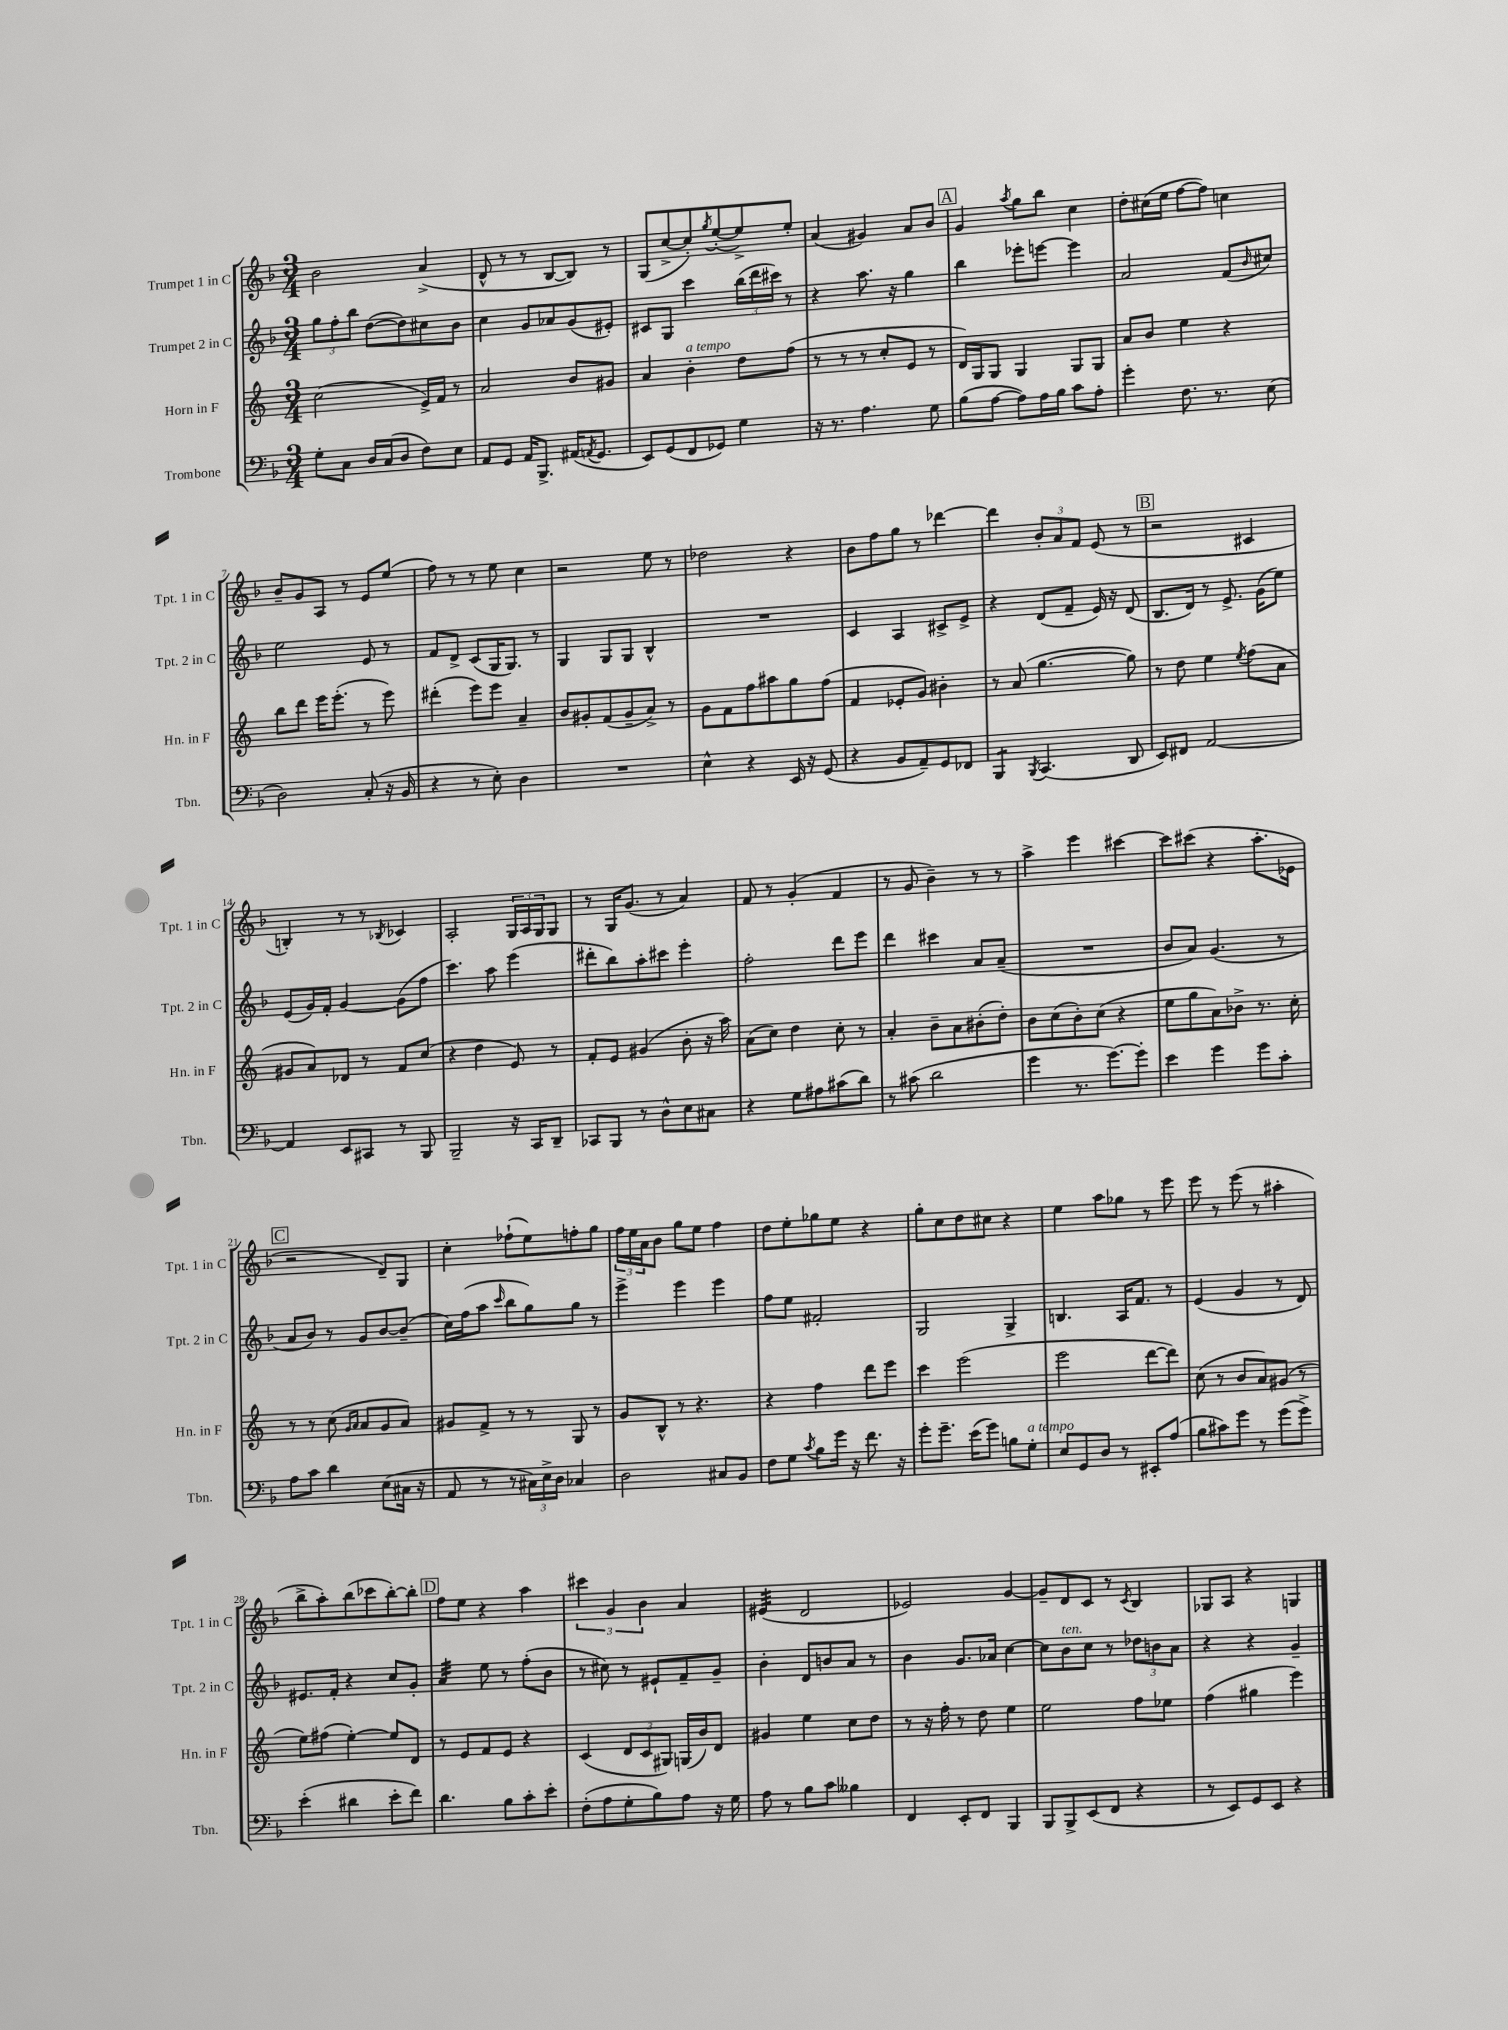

**kern	**kern	**kern	**kern
*staff4	*staff3	*staff2	*staff1
*clefF4	*clefG2	*clefG2	*clefG2
*k[b-]	*k[]	*k[b-]	*k[b-]
*M3/4	*M3/4	*M3/4	*M3/4
8G'	(2cc	12gg	2b-
.	.	12ff'	.
8C	.	.	.
.	.	12bb-	.
16D	.	([8dd	.
(16C	.	.	.
8D	.	8dd])	.
8F)	16e^)	8cc#	(4a^
.	16f	.	.
8E	8r	8b-	.
=	=	=	=
8AA	2a	4cc	8d^^
8GG	.	.	8r
16AA	.	8g	8r
8.BBB-^	.	.	.
.	.	8a-	[8B-
(16AA#	8b	(8g	8B-])
8qAA	.	.	.
8.GG	.	.	.
.	8g#	8e#')	8r
=	=	=	=
8EE)	4a	8c#	(8G
(8GG	.	8G	[8cc^
8FF	4b'	4ccc	8cc'])
.	.	.	8qgg
8GG-)	.	.	([8ee'
4G	8dd	(24bb-	8ee^])
.	.	24ddd	.
.	.	24ccc#)	.
.	(8ff	8r	8ee'
=	=	=	=
16r	8r	4r	(4a
8.r	.	.	.
.	8r	.	.
4.A	8r	8.aa	4g#)
.	8cc'	.	.
.	.	16r	.
.	8e	4gg	8a
8G	8r	.	8b-
=	=	=	=
(8B-	16d)	4bb-	4g
.	16G	.	.
[8A	8G	.	.
.	.	.	8qaa
8A])	4G	8eee-'	8gg
16A	.	[8eee	8bb-
16B-	.	.	.
8c	8G	4eee]	4cc
8A'	8G	.	.
=	=	=	=
4g'	8a	2a	8dd'
.	8b	.	(16cc#
.	.	.	16ee
8.F	4ee	.	[8ff
.	.	.	8ff])
8.r	.	.	.
.	4r	(8f	4cc
.	.	16qqb-	.
(8E	.	8cc#)	.
=	=	=	=
2D)	8bb	2ee	8b-~
.	8ddd	.	8g
.	16eee	.	8A
.	(8.eee'	.	.
.	.	.	8r
(8C'	8r	8e	8e
16r	8eee)	8r	(8ee
16BB-	.	.	.
=	=	=	=
4r	(4ddd#'	8f	8ff)
.	.	8d^	8r
8r	8eee)	(8c	8r
8E')	8eee	16G	8ee
.	.	8.G)	.
4D	4a~	.	4cc
.	.	8r	.
=	=	=	=
2.r	8b	4G	2r
.	8g#'	.	.
.	(8f	8G	.
.	8g#~	8G	.
.	8a^)	4B-^^	8ee
.	8r	.	8r
=	=	=	=
4E^^	8g	2.r	2dd-
.	8f	.	.
4r	8ff	.	.
.	8aa#	.	.
16EE	8gg	.	4r
16r	.	.	.
(8GG	(8ff	.	.
=	=	=	=
4r	4f	4c	8b-
.	.	.	8ff
8BB-	8e-'	4A	8gg
8AA~)	8g)	.	8r
8GG	4b#'	8c#^	[4ddd-
8FF-	.	8e^	.
=	=	=	=
4BBB-	8r	4r	4ddd-]
.	(8a	.	.
8qBBB-	.	.	.
(4.CC	[4.gg	(8d	12b-'
.	.	.	12a
.	.	8f~	.
.	.	.	12f
.	.	16e)	(8e
.	.	16r	.
8DD	8gg])	(8d	8r
=	=	=	=
8EE)	8r	8.B-	2r
8FF#	8dd	.	.
.	.	16d)	.
[2AA	4ee	8r	.
.	.	8.e^	.
.	8qee	.	.
.	(8ff	.	4c#
.	.	(16g	.
.	8a	8ee)	.
=	=	=	=
4AA]	8g#	(8e	4B')
.	8a)	16g)	.
.	.	16f'	.
8EE	8d-	[4g	8r
8CC#	8r	.	8r
.	.	.	8qB-
8r	8f	(8g]	4c-
8BBB-	(8cc	8ff	.
=	=	=	=
2BBB-~	4r	4.ccc)	2A'
.	4dd	.	.
.	.	8aa	.
16r	8e)	(4eee	24G
.	.	.	24A
16CC	.	.	.
.	.	.	24G
8DD~	8r	.	8G
=	=	=	=
8CC-	8f'	8ddd#'	8r
8BBB-	8e	8bb-)	16G
.	.	.	(8.g
8r	(4g#	8aa'	.
8D^^	.	8ccc#	8r
8E	8b'	4eee'	4a)
8C#	16r	.	.
.	16aa)	.	.
=	=	=	=
4r	(8a	2ff'	8f
.	8cc)	.	8r
8G	4dd	.	(4g'
8A#	.	.	.
(8c#	8cc'	8ddd	4f
8d)	8r	8eee	.
=	=	=	=
8r	4a'	4ddd	8r
(8c#	.	.	8g
2d	8b~	4ccc#	4b-~)
.	8a	.	.
.	(8b#'	8a	8r
.	8dd')	(8a~	8r
=	=	=	=
4g	8b	2.r	4aa^
.	(8cc	.	.
8.r	8b')	.	4eee
.	(8cc	.	.
[8.g)	.	.	.
.	4r	.	[4ccc#
8g']	.	.	.
=	=	=	=
4e	8ee	8b-	8ccc#]
.	8gg	8a)	(8ccc#
4g	8a)	(4.g	4r
.	8b-^	.	.
8g	8.r	.	8.aa'
8c'	.	8r	.
.	16cc'	.	16e-
=	=	=	=
8A	8r	8a	2r
8c	8r	8b-)	.
4d	(8cc	8r	.
.	16qqg	.	.
.	16qqa	.	.
.	8a	8g	.
(8E	8g	[8b-	8d~)
16C#	8a)	(8b-~]	8G
16r	.	.	.
=	=	=	=
8AA	8g#	16cc)	4cc'
.	.	(16ff	.
8r	8f^	8aa	.
.	.	16qqccc	.
8r	8r	8bb-	(8ff-`
24C#)	8r	8gg)	8ee)
24E^	.	.	.
24D	.	.	.
4C-	8G	8gg	8ff'
.	8r	8r	8gg
=	=	=	=
2D	8g	4eee^	24ff
.	.	.	24ee
.	.	.	24a
.	8B^^	.	8b-
.	8r	4eee	8gg
.	4.r	.	8ee
8C#	.	4eee	4ff
8BB-	.	.	.
=	=	=	=
8F	4r	8ff	8dd
8G	.	8ee	8ee'
8qc	.	.	.
8B-	4ff	2f#'	8gg-
16g	.	.	8ee
16r	.	.	.
8.f	8ddd	.	4r
.	8eee	.	.
16r	.	.	.
=	=	=	=
8g'	4ccc	2G	8gg'
8.g~	.	.	8cc
.	(2eee	.	8dd
(16e	.	.	.
8g)	.	.	8cc#
8B	.	4G^	4r
8G'	.	.	.
=	=	=	=
8E	2eee	4.B	4ee
8GG	.	.	.
8D	.	.	8aa
8r	.	16A	8gg-
.	.	8.f	.
8EE#'	[8ddd	.	8r
(8A	8ddd])	8r	8eee
=	=	=	=
8B-	(8cc	(4e	8eee
8c#)	8r	.	8r
8g	8b	4g	(8eee
8r	8a)	.	8r
(8g	(8g#	8r	4aa#'
8g^)	8r	8d)	.
=	=	=	=
(4e'	8ee)	8.e#	8bb-^
.	(8ff#	.	8aa')
.	.	16f'	.
4d#	[4ee')	4r	(8bb-
.	.	.	8ccc-
8e'	8ee]	8cc	[8bb-')
8f)	8d	8g'	8bb-']
=	=	=	=
4.d	8r	4a	8ff
.	8e	.	8ee
.	8f	8ee	4r
8B-	8e	8r	.
8c'	4r	(8ff'	4aa
8e'	.	8b-	.
=	=	=	=
(8F'	(4c	8r	6ccc#
8A	.	8cc#)	.
.	.	.	6g
8G'	12d	8r	.
.	12c	.	6b-
8B-)	.	8e#`	.
.	12G#)	.	.
8A	(16G	8f~	4a
.	16b)	.	.
16r	8d	8g~	.
16G	.	.	.
=	=	=	=
8A	4g#	4b-'	(4e#
8r	.	.	.
8B-	4ee	8d	2d
8c	.	8b	.
4B--	8cc	8a	.
.	8dd	8r	.
=	=	=	=
4FF	8r	4b-	2e-)
.	16r	.	.
.	16ff'	.	.
8EE'	8r	8.g	.
8FF	8dd	.	.
.	.	16a-	.
4BBB-	4ee	[4cc	[4g
=	=	=	=
8BBB-	2ee	8cc]	8g~]
8BBB-^	.	8b-	8d
(8EE	.	8cc	8c
8FF	.	8r	8r
.	.	.	8qc
4r	8ff	12dd-	4B-
.	.	12b	.
.	8ee-	.	.
.	.	12a	.
=	=	=	=
8r	(4ff	4r	8G-
8EE)	.	.	8A
8GG	4gg#	4r	4r
8EE	.	.	.
4r	4eee)	4g~	4G
==	==	==	==
*-	*-	*-	*-
